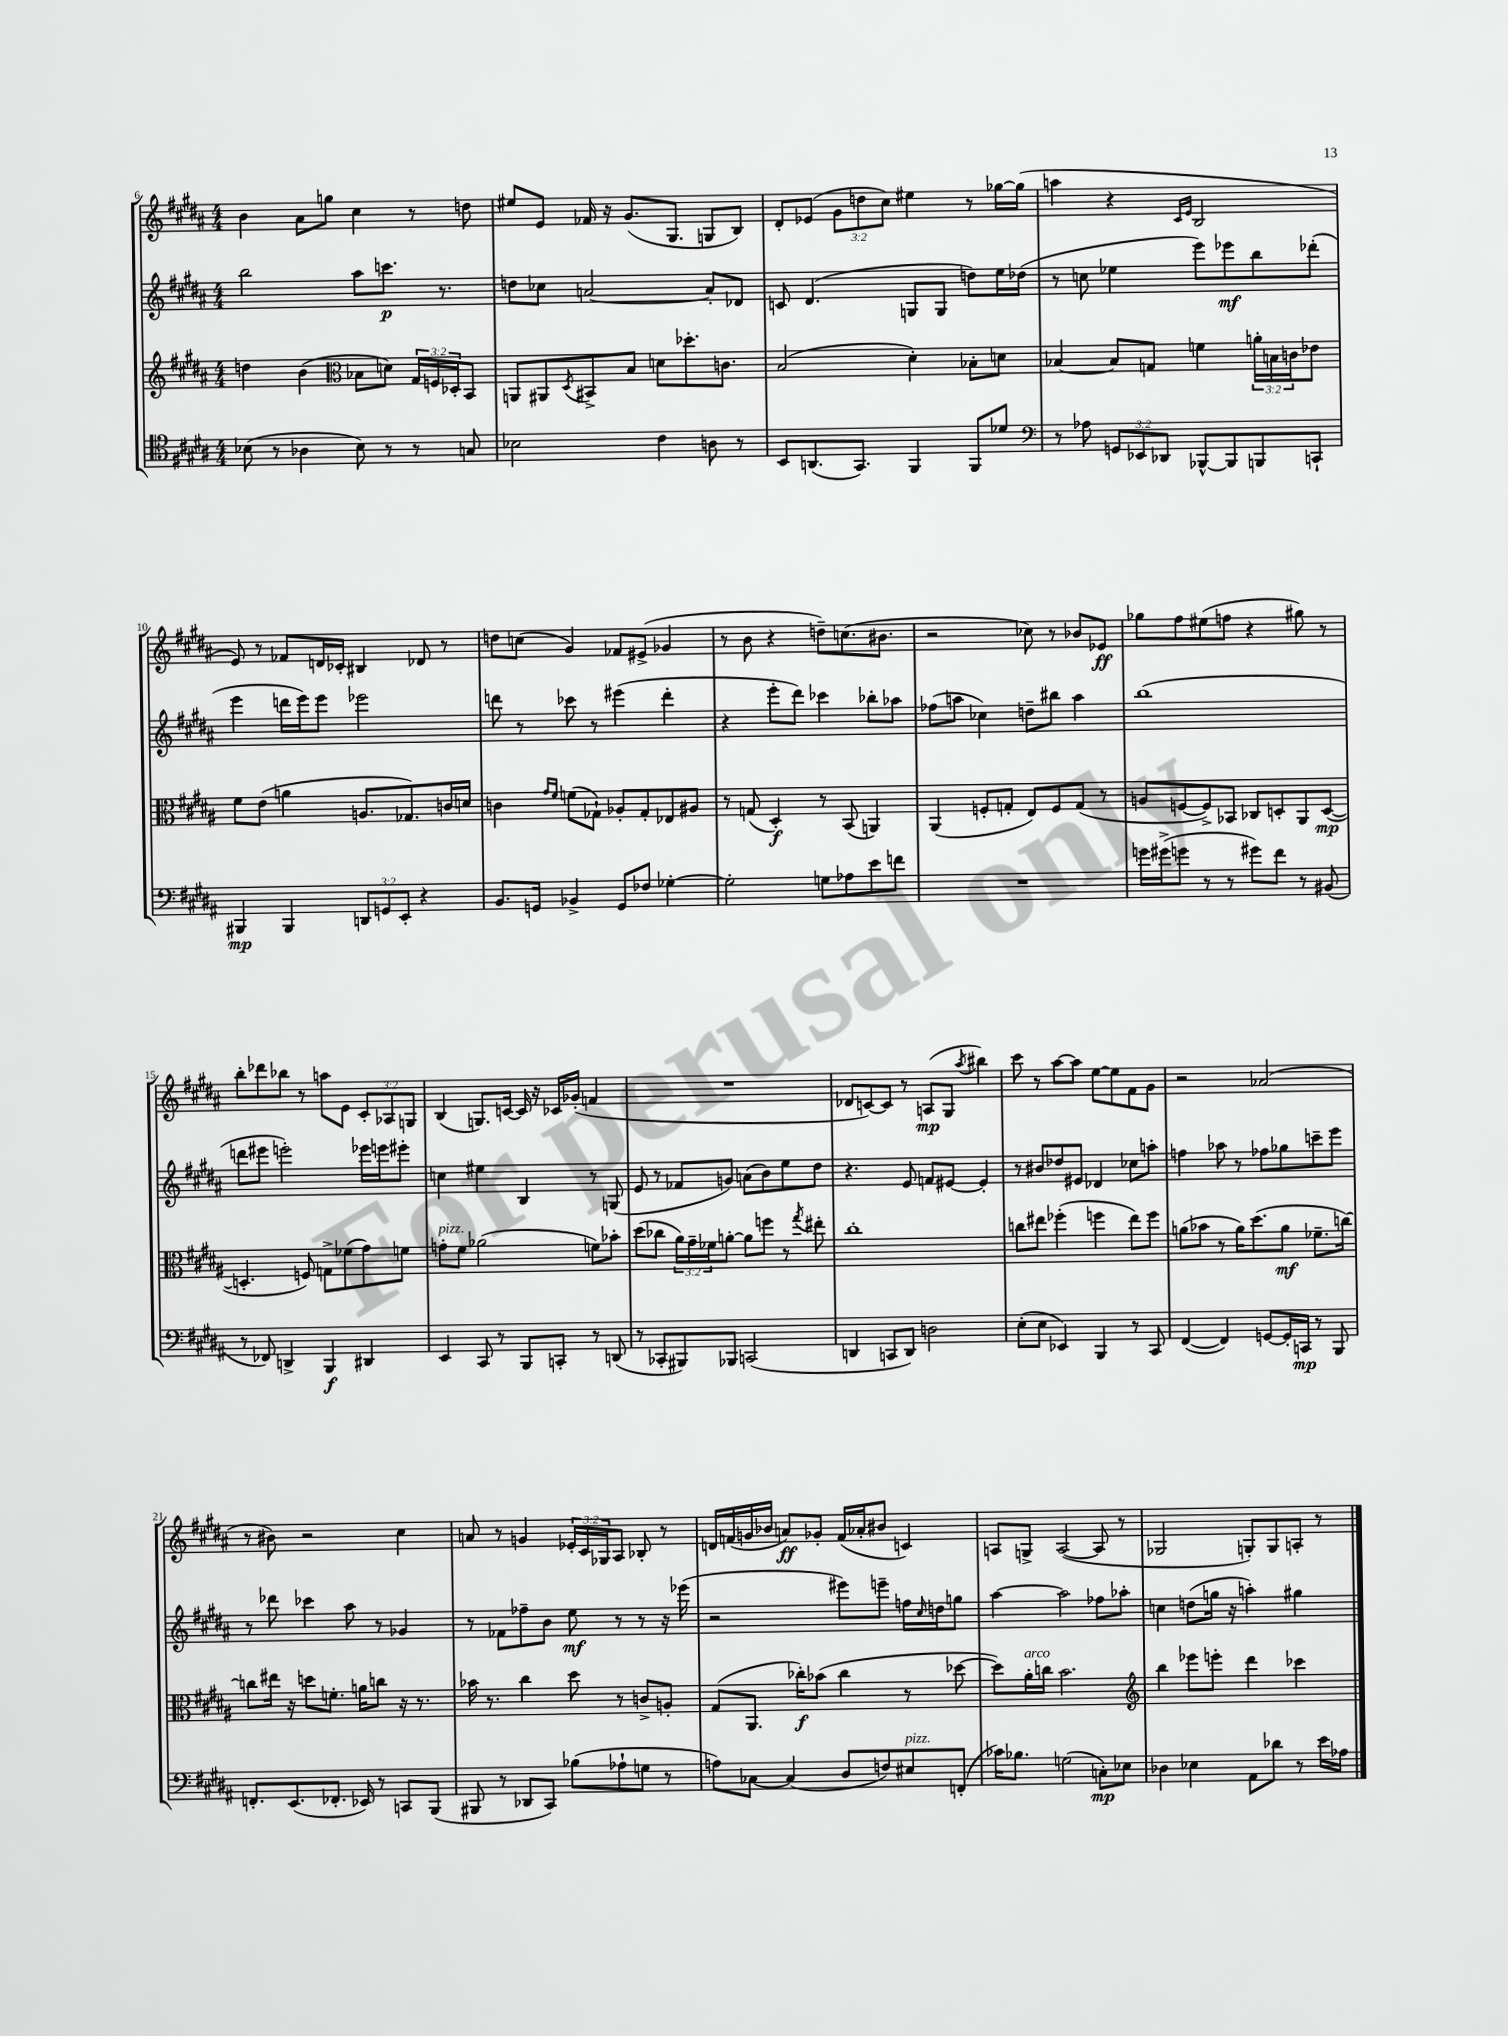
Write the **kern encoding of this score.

**kern	**kern	**kern	**kern
*staff4	*staff3	*staff2	*staff1
*clefC4	*clefG2	*clefG2	*clefG2
*k[f#c#g#d#a#]	*k[f#c#g#d#a#]	*k[f#c#g#d#a#]	*k[f#c#g#d#a#]
*M4/4	*M4/4	*M4/4	*M4/4
(8B-	4dd	2bb	4b
8r	.	.	.
4A-	(4b	.	8a#
.	.	.	8gg
*	*clefC3	*	*
8B-)	8B-	8aa#	4cc#
8r	8d)	8.ccc	.
8r	24G#	.	8r
.	24F	.	.
.	.	8.r	.
.	24D-'	.	.
8G	8BB	.	8dd
=	=	=	=
2B-	8AA	8dd	8ee#
.	8AA#	8cc-	8e
.	8qD#	.	.
.	8BB#^	[2a	16f-
.	.	.	16r
.	8B	.	(8.g#
4c#	8d	.	.
.	.	.	8.G#
.	8.dd-'	.	.
8A	.	8a']	8G
.	8.c	.	.
8r	.	8d-	8B)
=	=	=	=
8BB	(2B	8c	8d#'
(8.AA	.	(4.d#	(8e-
.	.	.	12g#
8.GG#)	.	.	.
.	.	.	12dd
.	.	.	12cc#)
4FF#	4d#')	8G	4ee#
.	.	8G	.
8FF#	8B-'	8dd)	8r
8d-	8d	16ee	[16gg-
.	.	(16dd-	(16gg-]
=	=	=	=
*clefF4	*	*	*
8r	[4B-	8r	4aa
8A-	.	8cc	.
12GG	8B-]	4ee-	4r
12EE-	.	.	.
.	8G	.	.
12DD-	.	.	.
.	.	.	16qqc#
.	.	.	16qqe
[8BBB-^^	4f	8eee)	2B
8BBB-]	.	8eee-	.
8BBB	24a'	8bb	.
.	24B	.	.
.	24c	.	.
8CC`	8e-	(8ddd-'	.
=	=	=	=
4BBB#	8f#	4eee	8e)
.	(8e	.	8r
4BBB#	4a	16ddd	8f-
.	.	16eee)	.
.	.	8eee	16d
.	.	.	16c-'
12DD	8.A	2eee-	4B#
12GG	.	.	.
12EE'	.	.	.
.	8.G-)	.	.
4r	.	.	8d-
.	16c	.	8r
.	16d	.	.
=	=	=	=
8.BB	4c	8ddd	8dd
.	.	8r	(8cc
16GG	.	.	.
.	16qqg#	.	.
.	16qqf#	.	.
4BB-^	(8f	8ccc-	4g#)
.	8G-`)	8r	.
8GG	8A-'	(4eee#	8f-
8F-	8G-'	.	(8e#^
[4G-'	8E-	4ddd'	4g-
.	8A#	.	.
=	=	=	=
2G-']	8r	4r	8r
.	(8G	.	8b
.	4D#')	8eee'	4r
.	.	8ddd#)	.
8G	8r	4ccc-	8dd~)
8A-	(8BB	.	(8.cc
8e	4AA)	8bb-'	.
.	.	.	8.b#
8f	.	8aa-	.
=	=	=	=
1r	(4AA#	(8ff-	2r
.	.	8aa	.
.	8F'	4cc-)	.
.	8G'	.	.
.	8E)	8dd~	8cc-)
.	8F	8bb#	8r
.	(8G	4aa	8b-
.	8r	.	8e-
=	=	=	=
16g	8A	(1bb	8gg-
(16g#^	.	.	.
8g	[8F	.	8ff#
8r	8F^])	.	(8ee#
8r	8BB-	.	8ff
8g#)	8C-	.	4r
8f#	8D'	.	.
8r	8AA#	.	8gg#)
(8BB#	([8D	.	8r
=	=	=	=
8r	4.D']	8ddd	8bb'
8FF-)	.	8eee#	8ddd-
4DD^	.	2eee')	8bb-
.	8F)	.	8r
4BBB	8G^	.	8aa
.	(8f-	.	8e
4DD#	8g#)	16eee-	12c#'
.	.	16eee	.
.	.	.	12A-
.	8f	8eee#'	.
.	.	.	12G
=	=	=	=
4EE	8g'	4cc	(4B
.	8f#	.	.
8CC#	(2a-	4ee#	8.G)
8r	.	.	.
.	.	.	[16c
8BBB	.	4B	16c]
.	.	.	16r
8CC'	.	.	16c-
.	.	.	(16g-'
8r	8f)	8r	4f
(8DD	8b-'	(8G	.
=	=	=	=
8r	(8dd#	8e	1r
8CC-'	8cc-	8r	.
8BBB#)	24a#)	8f-	.
.	24g#~	.	.
.	24f-	.	.
8BBB-	[8a'	8g)	.
(2CC	8a]	(8a	.
.	8ff	8b)	.
.	8r	8ee	.
.	8qgg#	.	.
.	8ee#'	8dd#	.
=	=	=	=
4DD	1cc#'	4.r	8d-
.	.	.	[8c)
8CC	.	.	8c]
8DD)	.	8e	8r
2D	.	8f	(8A
.	.	[8e#	8G#
.	.	.	8qaa#
.	.	4e#']	4bb#)
=	=	=	=
(8E'	8cc	8r	8ccc#
8E	8ee#	8b#	8r
4EE-)	(4ff-'	8dd-	[8aa#
.	.	8e#	8aa#]
4BBB	4ff	4d-	[8ee
.	.	.	8ee]
8r	8ee#)	8cc-	8f#
8CC#	8ff	8aa'	8g#
=	=	=	=
([4FF#	(8a	4ff	2r
.	8b-	.	.
4FF#])	8r	8aa-	.
.	16a)	8r	.
.	(8.dd#	.	.
[8GG	.	8ff-	(2a-
16GG']	8a	8gg-	.
16CC	.	.	.
8r	8.f-~	8ccc~	.
8BBB	.	8eee	.
.	[16cc)	.	.
=	=	=	=
8.FF'	8cc]	8r	8r
.	16ee#	8ddd-	8b#)
(8.EE	16r	.	.
.	8dd	4ccc-	2r
8.FF-'	8.f'	.	.
.	.	8aa#	.
16EE-)	16a	.	.
8r	8cc	8r	.
8CC	16r	4g-	4cc#
.	8.r	.	.
(8BBB	.	.	.
=	=	=	=
8BBB#	16b-	8r	8a
.	8.r	.	.
8r	.	8f-	8r
8DD-	4cc#	8ff-~	4g
8CC#)	.	8b	.
(8B-	8dd#	8ee	24e-'
.	.	.	24c#
.	.	.	24G-
8A-`	8r	8r	8A#
8G	8c^	8r	8B-'
8r	8A'	16r	8r
.	.	(16eee-	.
=	=	=	=
8A)	(8G#	2r	16d
.	.	.	(16f
[8C-	8.AA#	.	16g
.	.	.	16b-
(4C-]	.	.	8a)
.	16cc-')	.	.
.	(8b-	.	8g-'
8D#	4cc-	8eee#)	(16f
.	.	.	16a-'
8F)	.	8eee~	8b#
8E#	8r	16ff	4c)
.	.	16qqcc#	.
.	.	16dd	.
(8FF'	[8dd-	8gg	.
=	=	=	=
16c-)	8dd-])	[4aa#	8A
8.B-	.	.	.
.	16a#'	.	8G^
.	16cc	.	.
(2G	2.b	2aa#]	([2A
8C')	.	8ff-	8A]
8E-	.	8aa-'	8r
=	=	=	=
*	*clefG2	*	*
4D-	4bb	4cc	2G-
4E-	8eee-	(8dd	.
.	8eee'	16gg	.
.	.	16r	.
8AA#	4ddd#	4aa')	8G')
8d-	.	.	8G
8r	4ccc-	4gg#	8A'
16e	.	.	8r
16A-	.	.	.
==	==	==	==
*-	*-	*-	*-
